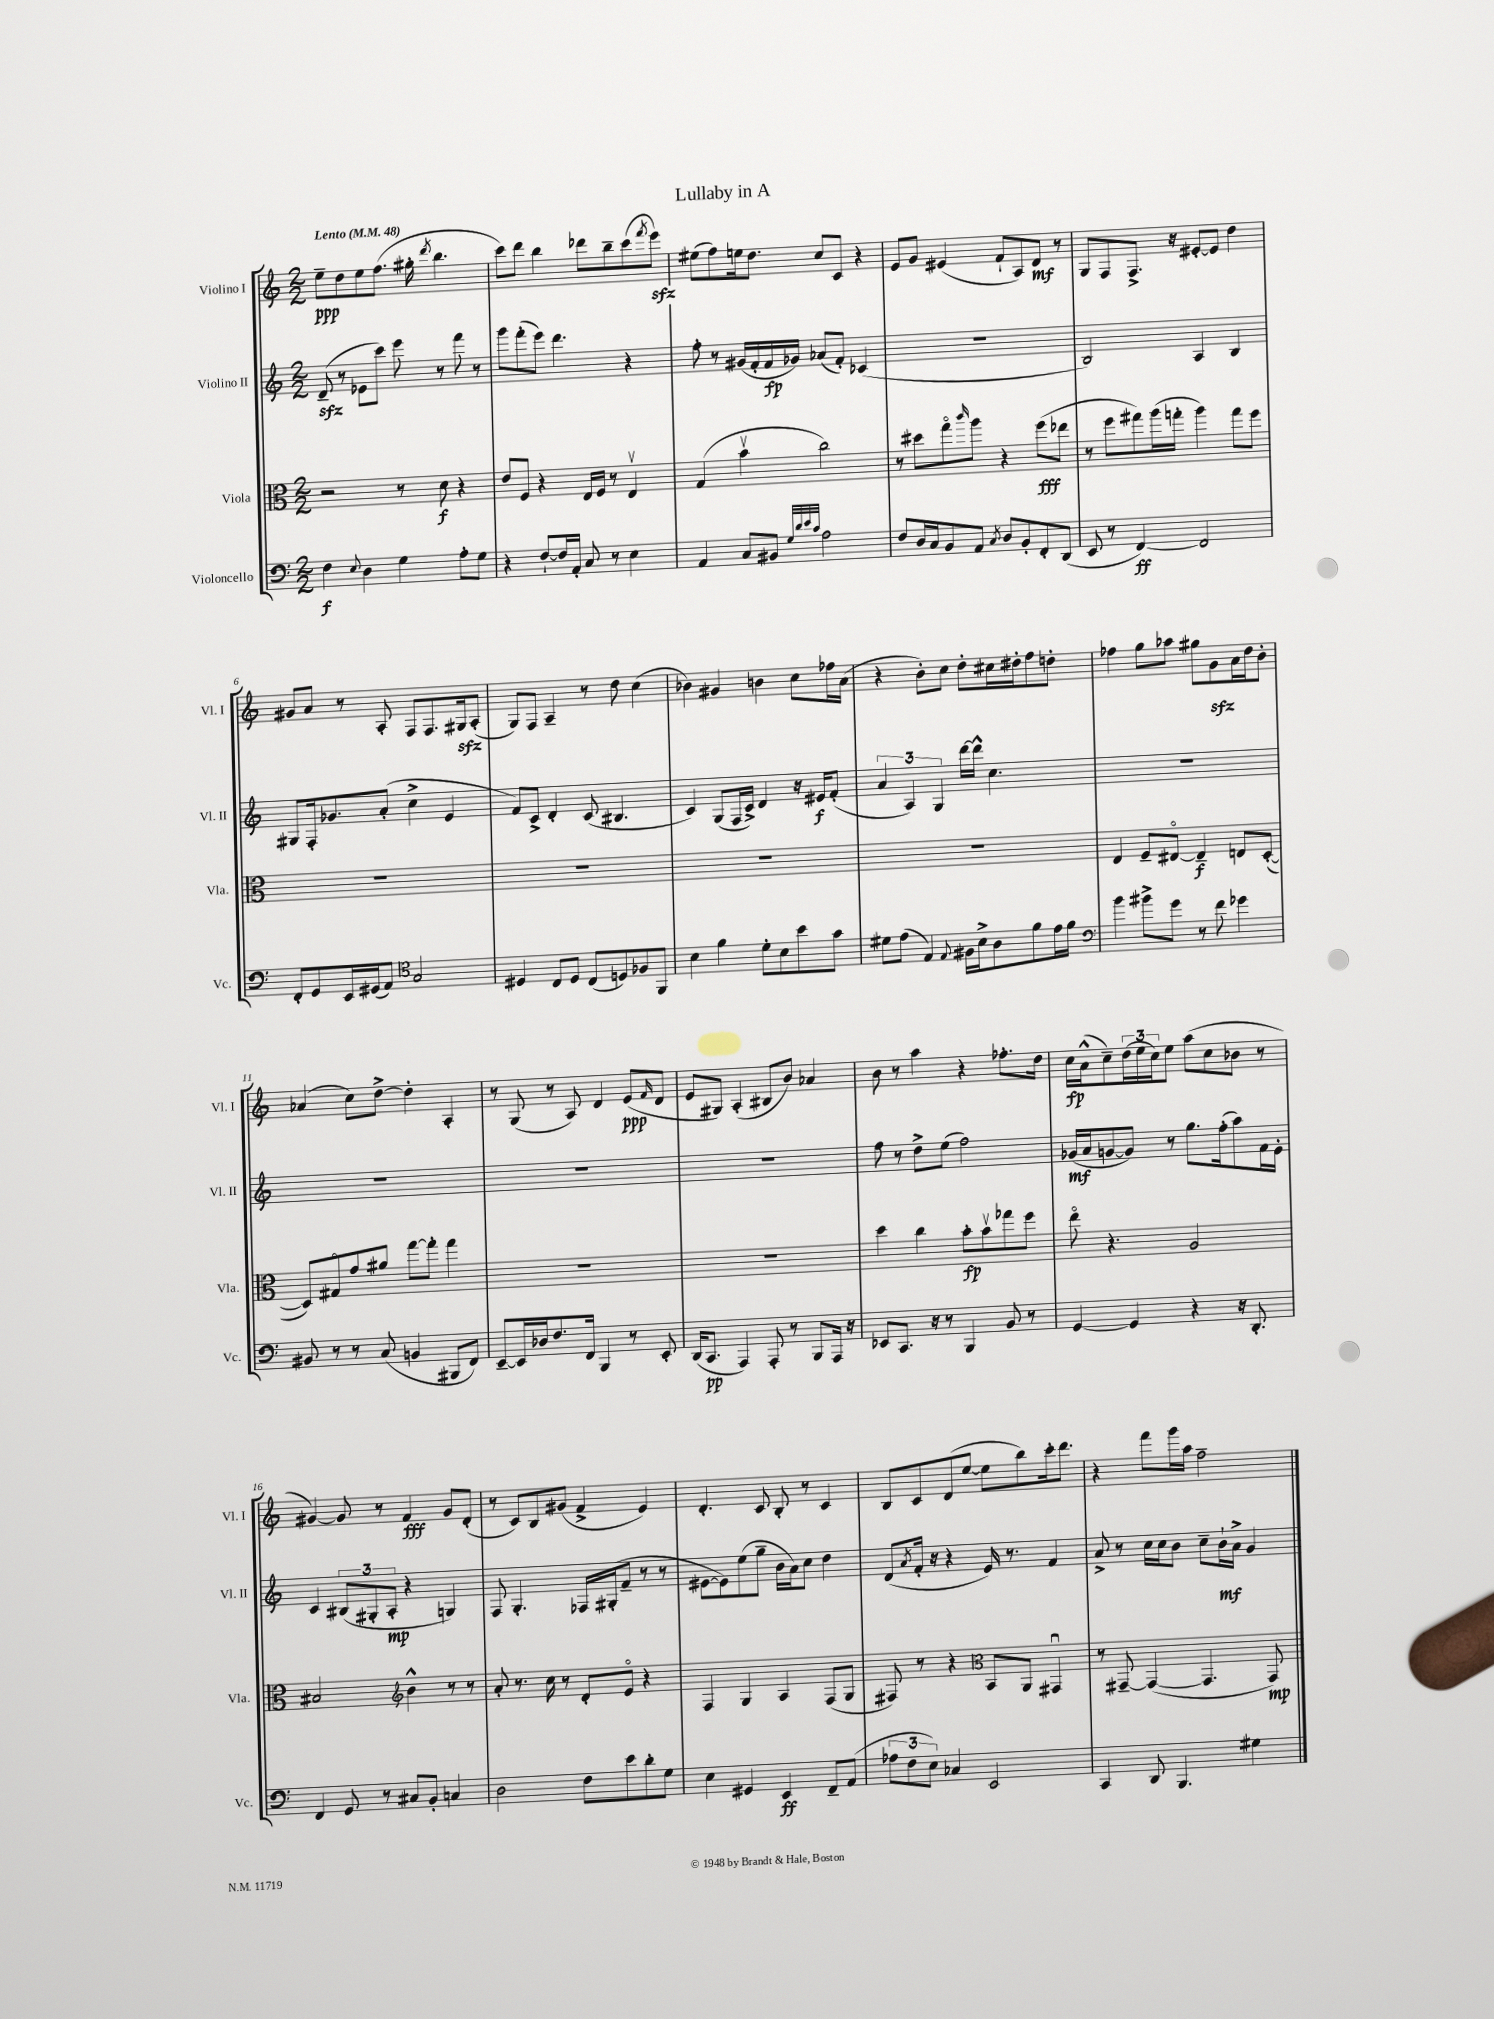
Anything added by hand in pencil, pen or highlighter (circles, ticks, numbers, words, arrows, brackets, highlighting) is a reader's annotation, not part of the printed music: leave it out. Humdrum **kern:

**kern	**kern	**kern	**kern
*staff4	*staff3	*staff2	*staff1
*clefF4	*clefC3	*clefG2	*clefG2
*k[]	*k[]	*k[]	*k[]
*M2/2	*M2/2	*M2/2	*M2/2
*MM48	*MM48	*MM48	*MM48
4F	2r	(8d~	8ee~
.	.	8r	8dd
8qqE	.	.	.
4D	.	8e-	8ee
.	.	8ccc)	(8.ff
4G	8r	8eee	.
.	.	.	16gg#'
.	.	.	8qddd
.	8d	8r	4.bb
8A'	4r	8fff	.
8G	.	8r	.
=	=	=	=
4r	8e	8ggg	8ccc)
.	8F	(8fff'	8ddd
[8F`	4r	8eee)	4bb
16F]	.	4.ddd	.
16AA'	.	.	.
8C	16E	.	8ddd-
.	16F	.	.
8r	8r	.	8bb~
4E	4Ev	4r	(8ccc
.	.	.	8qfff
.	.	.	8eee)
=	=	=	=
4AA	(4G	8ff'	(8ee#
.	.	8r	8ff)
8C	4bv	(16g#	16ee
.	.	16f'	8.dd
8BB#	.	16f	.
.	.	16g-)	.
32qqG	.	.	.
32qqd	.	.	.
32qqe	.	.	.
32qqc	.	.	.
2A	2cc)	(8a-	8cc
.	.	8f')	8c
.	.	(4c-	4r
=	=	=	=
8F	8r	1r	8e
16D	8dd#	.	8g
16C	.	.	.
8BB	8ggo	.	(4e#
.	16qqccc	.	.
8AA	8aa	.	.
8qC	.	.	.
8D	4r	.	8f`
8BB'	.	.	8A)
8FF'	(8ff	.	8d
(8DD	8ee-	.	8r
=	=	=	=
8EE	8r	2B)	8G
8r	8ff	.	8F
[4FF)	8gg#)	.	8.F^
.	(16aa	.	.
.	16gg'	.	16r
2FF]	4aa)	4A	[8e#'
.	.	.	8e#]
.	8gg	4B	4dd
.	8ff	.	.
=	=	=	=
8FF'	1r	8G#	8g#
8GG	.	16F'	8a
.	.	8.g-	.
16EE	.	.	8r
(16GG#	.	.	.
8AA)	.	(8a'	8A'
*clefC4	*	*	*
2G	.	4cc^	8F
.	.	.	8.F
.	.	4e	.
.	.	.	16G#
.	.	.	(8A'
=	=	=	=
4D#	1r	8f)	8G)
.	.	8c^	8F
8C	.	4d'	4A~
8D#	.	.	.
(8C	.	(8c	8r
8D)	.	4.B#	8dd
8F-	.	.	(4cc
8FF	.	.	.
=	=	=	=
4B	1r	4c)	4b-)
4f	.	(8G	4g#
.	.	16F	.
.	.	16c^)	.
8d'	.	4d	4b
8B	.	.	.
8b	.	16r	8cc
.	.	16e#	.
8g	.	(8f'	16ff-
.	.	.	(16a
=	=	=	=
8d#	1r	6a	4r
(8e	.	.	.
.	.	6A)	.
4E)	.	.	8b')
.	.	6G	.
.	.	.	8cc
8qqE	.	.	.
16F#	.	[16ddd	8dd'
16B^	.	16ddd^^]	.
8A	.	4.cc	16cc#
.	.	.	16dd#'
8f	.	.	8ff
16e	.	.	8dd'
16f	.	.	.
=	=	=	=
*clefF4	*	*	*
4b	4E	1r	4ff-
8b#^	8F~	.	8gg
8g	[8E#o	.	8aa-
8r	4E#~]	.	8gg#
8f	.	.	8g
4g-	8E	.	16a
.	.	.	16dd
.	([8D'	.	8b'
=	=	=	=
8BB#	8D])	1r	(4a-
8r	8G#o	.	.
8r	8g	.	8cc)
(8C	8a#	.	[8dd^
4BB	[8gg	.	4dd']
.	8gg']	.	.
8BBB#	4gg	.	4A'
8FF)	.	.	.
=	=	=	=
[8EE~	1r	1r	8r
16EE]	.	.	(8G
16D-	.	.	.
8.F	.	.	8r
.	.	.	8A)
16FF	.	.	.
4BBB	.	.	4d
8r	.	.	(8e
.	.	.	16qqf
8EE'	.	.	8d
=	=	=	=
(16DD	1r	1r	8e
8.CC	.	.	.
.	.	.	8G#)
4AAA)	.	.	(4A'
8AAA'	.	.	8B#
8r	.	.	8b)
8BBB	.	.	4a-
16AAA	.	.	.
16r	.	.	.
=	=	=	=
8EE-	4dd	8ff	8b
8.CC	.	8r	8r
.	4cc	8dd^	4aa
16r	.	.	.
8r	.	(8ee	.
4BBB	8b'	2ff)	4r
.	8bv	.	.
8BB	8gg-	.	8.ff-'
8r	8ff	.	.
.	.	.	16dd
=	=	=	=
[4GG	8eeo	(16g-	16cc
.	.	16a	(16a^^
.	4.r	[8g	8cc~)
4GG]	.	8g])	(24dd
.	.	.	24ee
.	.	.	24cc)
.	.	8r	8ee
4r	2A	8.gg	(8aa
.	.	.	8cc
.	.	(16ff'	.
16r	.	8aa)	8b-
8.DD'	.	.	.
.	.	16f	8r
.	.	16e'	.
=	=	=	=
4FF	2B#	4c	[4g#)
8GG	.	(12B#	8g#]
.	.	12G#'	.
8r	.	.	8r
.	.	12A'	.
*	*clefG2	*	*
8C#	4b^^	4r	4f
8BB'	.	.	.
4C	8r	4G)	8g#
.	8r	.	(8d'
=	=	=	=
2D	8a'	8F	8r
.	8.r	4.G'	8c)
.	.	.	8B
.	16cc	.	.
.	8r	.	(8g#
8F	8d'	16F-	4f^
.	.	(16G#'	.
8e	8eo	8f~	.
8d'	4r	8r	4e)
8G	.	8r	.
=	=	=	=
4E	4F	[8e#	4.d'
.	.	8e#])	.
4GG#	4G	(8ee	.
.	.	8gg~	8c
4EE	4A	16b	8B'
.	.	16a)	.
.	.	8cc	8r
8FF~	(8F	4dd	4c
(8AA	8G	.	.
=	=	=	=
12A-	8F#)	(8d	8B
12F	.	.	.
.	.	8qa	.
.	8r	16f'	8c
12E)	.	.	.
.	.	16r	.
4C-	4r	4r	(8d
.	.	.	[8ee
*	*clefC3	*	*
2EE	8BB	16e)	8ee]
.	.	8.r	.
.	8AA	.	8bb)
.	4GG#u	4f	16ccc'
.	.	.	8.ddd
=	=	=	=
4CC	8r	8a^	4r
.	[8GG#~	8r	.
8DD	(4GG#_	16cc	8fff
.	.	16cc	.
4.BBB	.	8b	16ggg
.	.	.	16aa
.	4.GG#]	8cc~	2ff~
.	.	16b`	.
.	.	16a^	.
4G#	.	4g	.
.	8GG#)	.	.
==	==	==	==
*-	*-	*-	*-
